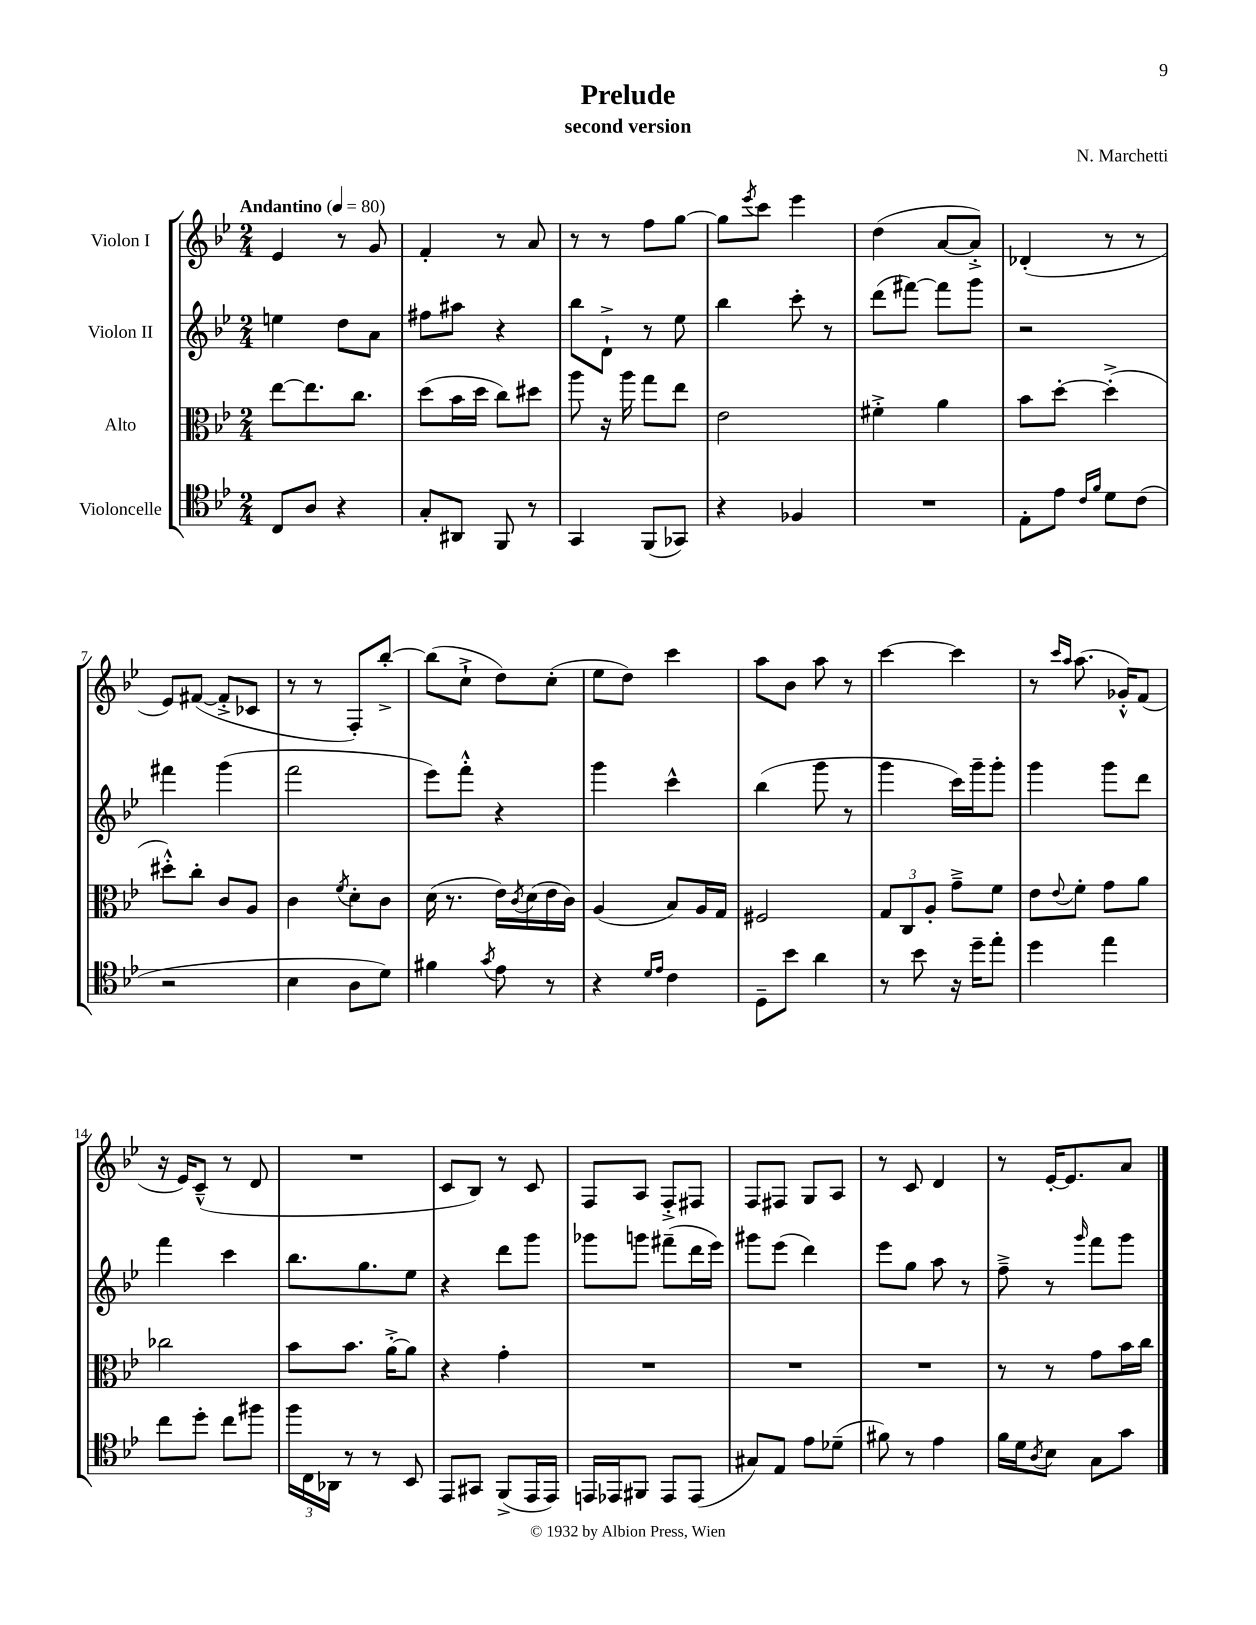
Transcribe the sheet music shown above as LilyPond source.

\header { title = "Prelude" composer = "N. Marchetti" subtitle = "second version" }
<<
\new StaffGroup <<
\new Staff = "s0" \with { instrumentName = "Violon I" } {
    \clef treble \key bes \major \numericTimeSignature \time 2/4 \tempo "Andantino" 4 = 80
    ees'4 r8 g'8 |
    f'4-. r8 a'8 |
    r8 r8 f''8 g''8~ |
    g''8 \acciaccatura { ees'''8 } c'''8 ees'''4 |
    d''4( a'8~ a'8-.->) |
    des'4-.( r8 r8 |
    ees'8) fis'8~( fis'8-.-> ces'8 |
    r8 r8 f8-.) bes''8~-.-> |
    bes''8( c''8-!-> d''8) c''8-.( |
    ees''8 d''8) c'''4 |
    a''8 bes'8 a''8 r8 |
    c'''4~ c'''4 |
    r8 \grace { c'''16 a''16 } a''8.( ges'16-.-^) f'8( |
    r16 ees'16) c'8---^( r8 d'8 |
    R2 |
    c'8 bes8) r8 c'8 |
    f8 a8 f8-.-> fis8 |
    f8 fis8 g8 a8 |
    r8 c'8 d'4 |
    r8 ees'16~-. ees'8. a'8 \bar "|." |
}
\new Staff = "s1" \with { instrumentName = "Violon II" } {
    \clef treble \key bes \major \numericTimeSignature \time 2/4
    e''4 d''8 a'8 |
    fis''8 ais''8 r4 |
    bes''8 d'8-!-> r8 ees''8 |
    bes''4 c'''8-. r8 |
    d'''8( fis'''8~) fis'''8 g'''8 |
    r2 |
    fis'''4 g'''4( |
    f'''2 |
    ees'''8) f'''8-.-^ r4 |
    g'''4 c'''4-^ |
    bes''4( g'''8 r8 |
    g'''4 c'''16) g'''16-- g'''8-. |
    g'''4 g'''8 d'''8 |
    f'''4 c'''4 |
    bes''8. g''8. ees''8 |
    r4 d'''8 g'''8 |
    ges'''8 g'''8 fis'''8--( d'''16 ees'''16) |
    gis'''8 ees'''8( d'''4) |
    ees'''8 g''8 a''8 r8 |
    f''8---> r8 \grace { g'''16 } f'''8 g'''8 \bar "|." |
}
\new Staff = "s2" \with { instrumentName = "Alto" } {
    \clef alto \key bes \major \numericTimeSignature \time 2/4
    ees''8~ ees''8. c''8. |
    d''8( bes'16 d''16 c''8) dis''8 |
    a''8 r16 a''16 g''8 ees''8 |
    ees'2 |
    fis'4-.-> a'4 |
    bes'8 d''8~-. d''4-.->( |
    dis''8-.-^) c''8-. c'8 a8 |
    c'4 \acciaccatura { f'8 } d'8-. c'8 |
    d'16( r8. ees'16) \acciaccatura { c'8 } d'16( ees'16 c'16) |
    a4( bes8) a16 g16 |
    fis2 |
    \tuplet 3/2 { g8 c8 a8-. } g'8---> f'8 |
    ees'8 \appoggiatura { ees'8 } f'8-. g'8 a'8 |
    ces''2 |
    bes'8 bes'8. a'16~-.-> a'8 |
    r4 g'4-. |
    R2 |
    R2 |
    R2 |
    r8 r8 g'8 bes'16 c''16 \bar "|." |
}
\new Staff = "s3" \with { instrumentName = "Violoncelle" } {
    \clef tenor \key bes \major \numericTimeSignature \time 2/4
    c8 a8 r4 |
    g8-. ais,8 f,8 r8 |
    g,4 f,8( ges,8) |
    r4 fes4 |
    R2 |
    ees8-. ees'8 \grace { c'16 f'16 } d'8 c'8( |
    r2 |
    bes4 a8 d'8) |
    fis'4 \acciaccatura { g'8 } ees'8 r8 |
    r4 \grace { d'16 ees'16 } c'4 |
    d8-- bes'8 a'4 |
    r8 bes'8 r16 d''16-- ees''8-. |
    d''4 ees''4 |
    c''8 d''8-. c''8 fis''8 |
    \tuplet 3/2 { f''16 c16 aes,16 } r8 r8 bes,8 |
    ees,8 gis,8 f,8->( ees,16 ees,16) |
    e,16 ees,16 fis,8 ees,8 ees,8( |
    gis8) ees8 ees'8 des'8--( |
    fis'8) r8 ees'4 |
    f'16 d'16 \acciaccatura { a8 } bes8 g8 g'8 \bar "|." |
}
>>
>>
